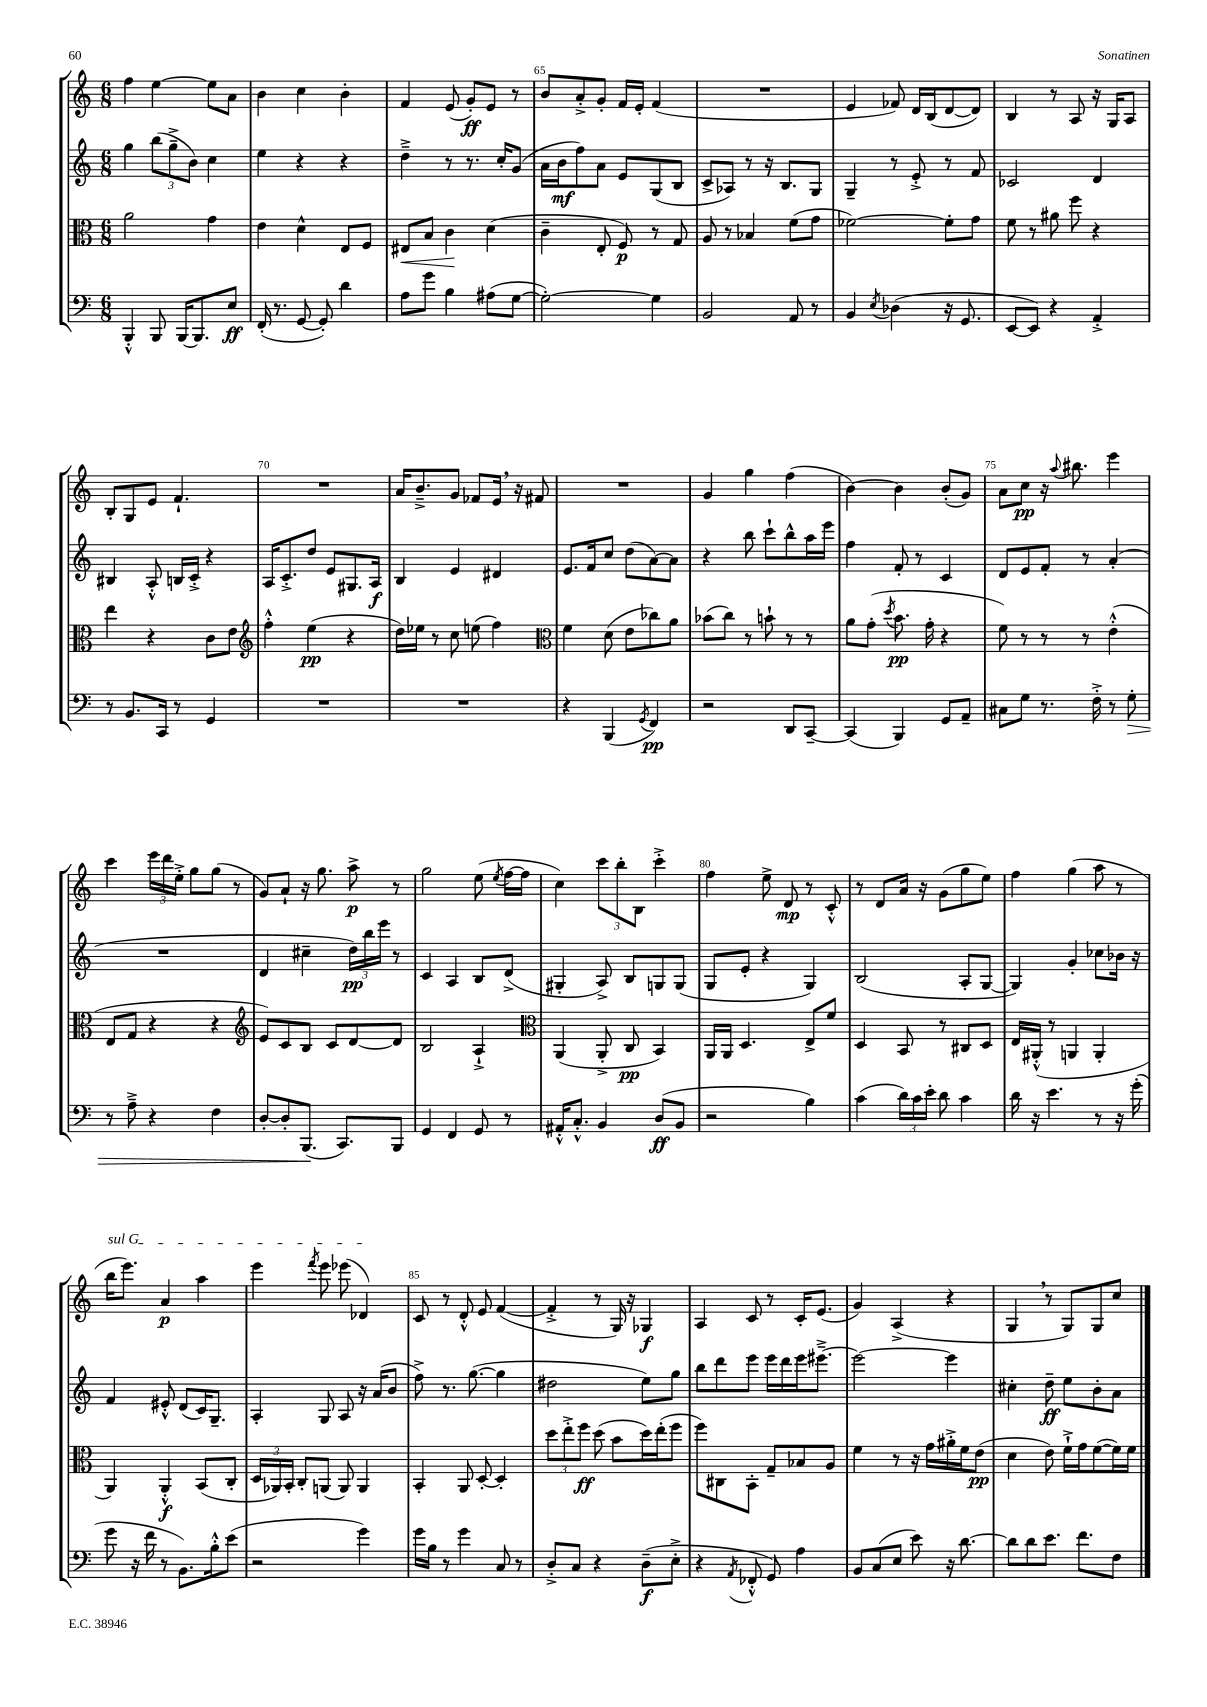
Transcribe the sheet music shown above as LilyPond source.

<<
\new StaffGroup <<
\new Staff = "s0" {
    \clef treble \key c \major \numericTimeSignature \time 6/8
    \autoBeamOff f''4 e''4~ e''8[ a'8] |
    b'4 c''4 b'4-. |
    f'4 e'8( g'8[-.\ff) e'8] r8 |
    b'8[ a'8-.-> g'8]-. f'16[ e'16]-. f'4( |
    R2. |
    e'4 fes'8) d'16[ b16( d'8~ d'8]) |
    b4 r8 a8 r16 g16[ a8] |
    b8[-. g8 e'8] f'4.-! |
    R2. |
    a'16[ b'8.---> g'8] fes'8[ e'16] \breathe r16 fis'8 |
    R2. |
    g'4 g''4 f''4( |
    b'4~) b'4 b'8[-.( g'8]) |
    a'8[ c''8]\pp r16 \appoggiatura { a''8 } bis''8. e'''4 |
    c'''4 \tuplet 3/2 { e'''16[ d'''16 e''16]-.-> } g''8[ g''8]( r8 |
    g'8[) a'8]-! r16 g''8. a''8->\p r8 |
    g''2 e''8( \acciaccatura { e''8 } f''16[~ f''16] |
    c''4) \tuplet 3/2 { c'''8[ b''8-. b8] } c'''4-.-> |
    f''4 e''8-> d'8\mp r8 c'8-.-^ |
    r8 d'8[ a'16] r16 g'8[( g''8 e''8]) |
    f''4 g''4( a''8 r8 |
    \once \override TextSpanner.bound-details.left.text = \markup { \italic "sul G" } b''16[\startTextSpan e'''8.]) a'4\p a''4 |
    e'''4 \acciaccatura { f'''8 } e'''8 ees'''8( des'4\stopTextSpan) |
    c'8 r8 d'8-.-^ e'8 f'4~( |
    f'4-.-> r8 g16) r16 ges4\f |
    a4 c'8 r8 c'16[-. e'8.]( |
    g'4) a4->( r4 |
    g4 \breathe r8 g8[) g8 c''8] \bar "|." |
}
\new Staff = "s1" {
    \clef treble \key c \major \numericTimeSignature \time 6/8
    \autoBeamOff g''4 \tuplet 3/2 { b''8[( g''8---> b'8]) } c''4 |
    e''4 r4 r4 |
    d''4---> r8 r8. c''16[-. g'8]( |
    a'16[ b'16\mf f''8) a'8] e'8[ g8( b8] |
    c'8[-> aes8]) r8 r16 b8.[ g8] |
    g4-- r8 e'8-.-> r8 f'8 |
    ces'2 d'4 |
    bis4 a8-.-^ b16[ c'16]-.-> r4 |
    a16[ c'8.-.-> d''8] e'8[ gis8. a16]\f |
    b4 e'4 dis'4 |
    e'8.[ f'16 c''8] d''8[( a'8~) a'8] |
    r4 b''8 c'''8[-! b''8-^ a''16 e'''16] |
    f''4 f'8-. r8 c'4 |
    d'8[ e'8 f'8]-. r8 a'4-.( |
    R2. |
    d'4 cis''4-- \tuplet 3/2 { d''16[\pp) b''16 e'''16] } r8 |
    c'4 a4 b8[ d'8]->( |
    gis4-. a8->) b8[ g8 g8]( |
    g8[ e'8]-. r4 g4) |
    b2( a8[-. g8]~ |
    g4) g'4-. ces''8[ bes'16] r16 |
    f'4 eis'8-.-^ d'8[( c'16) g8.]-- |
    a4-. g8 a8 r16 a'16[( b'8] |
    f''8->) r8. g''8.~( g''4 |
    dis''2 e''8[) g''8] |
    b''8[ d'''8 e'''8] e'''16[ d'''16 e'''16 eis'''8.]~---> |
    eis'''2~ eis'''4 |
    cis''4-. d''8--\ff e''8[ b'8-. a'8] \bar "|." |
}
\new Staff = "s2" {
    \clef alto \key c \major \numericTimeSignature \time 6/8
    \autoBeamOff a'2 g'4 |
    e'4 d'4-^ e8[ f8] |
    eis8[\< b8] c'4\! d'4( |
    c'4-- e8-. f8\p) r8 g8 |
    a8 r8 bes4 f'8[( g'8] |
    fes'2~) fes'8[-. g'8] |
    f'8 r8 ais'8 f''8 r4 |
    e''4 r4 c'8[ e'8] |
    \clef treble f''4-.-^ e''4\pp( r4 |
    d''16[) ees''16] r8 c''8 e''8( f''4) |
    \clef alto f'4 d'8( e'8[ ces''8) a'8] |
    bes'8[( c''8]) r8 b'8-! r8 r8 |
    a'8[ g'8]-.( \acciaccatura { d''8 } b'8.\pp g'16-. r4 |
    f'8) r8 r8 r8 e'4-.-^( |
    e8[ g8] r4 r4 |
    \clef treble e'8[) c'8 b8] c'8[ d'8~ d'8] |
    b2 a4-!-> |
    \clef alto a,4( a,8-.-> c8\pp b,4) |
    a,16[ a,16] d4. e8[-> f'8] |
    d4 b,8 r8 cis8[ d8] |
    e16[ ais,16]-.-^( r8 a,4 a,4-. |
    a,4) a,4-.-^\f b,8[( c8]-. |
    \tuplet 3/2 { d16[ aes,16) b,16]-. } c8[-. a,8]( a,8) a,4 |
    b,4-. a,8 d8~-. d4-. |
    \tuplet 3/2 { d''8[ e''8-.-> f''8]\ff } d''8( b'8[ d''16) e''16-.( f''8] |
    f''8[) cis8 b,8]-. g8[-- bes8 a8] |
    f'4 r8 r16 g'16[ ais'16-.-> f'16 e'8]\pp( |
    d'4 e'8) f'16[-!-> g'16 f'8~( f'16) f'16] \bar "|." |
}
\new Staff = "s3" {
    \clef bass \key c \major \numericTimeSignature \time 6/8
    \autoBeamOff b,,4-.-^ b,,8 b,,16[~ b,,8. e8]\ff |
    f,16-.( r8. g,8~ g,8-.) d'4 |
    a8[ g'8] b4 ais8[( g8]~ |
    g2~-.) g4 |
    b,2 a,8 r8 |
    b,4 \acciaccatura { e8 } des4( r16 g,8. |
    e,8[~ e,8]) r4 a,4-.-> |
    r8 b,8.[ c,16] r8 g,4 |
    R2. |
    R2. |
    r4 b,,4( \acciaccatura { g,8 } f,4\pp) |
    r2 d,8[ c,8]~-- |
    c,4( b,,4) g,8[ a,8]-- |
    cis8[ g8] r8. f16-.-> r8 g8-.\> |
    r8 a8---> r4 f4 |
    d8[~-. d8-. b,,8.]\!( c,8.[) b,,8] |
    g,4 f,4 g,8 r8 |
    ais,16[-.-^ c8.]-.-^ b,4 d8[\ff( b,8] |
    r2 b4) |
    c'4( \tuplet 3/2 { d'16[) c'16 e'16]-. } d'8 c'4 |
    d'16 r16 e'4. r8 r16 g'16-.( |
    g'8 r16 f'16 r8 b,8.[) b16-.-^ e'8]( |
    r2 g'4) |
    g'16[ b16] r8 g'4 c8 r8 |
    d8[-.-> c8] r4 d8[--\f( e8]-.-> |
    r4 \acciaccatura { a,8 } fes,8-.-^ g,8) a4 |
    b,8[ c8( e8] e'8) r16 d'8.~ |
    d'8[ d'8 e'8.] f'8.[ f8] \bar "|." |
}
>>
>>
\layout { \context { \Score currentBarNumber = #62 \override BarNumber.break-visibility = ##(#f #t #t) barNumberVisibility = #(every-nth-bar-number-visible 5) } }
